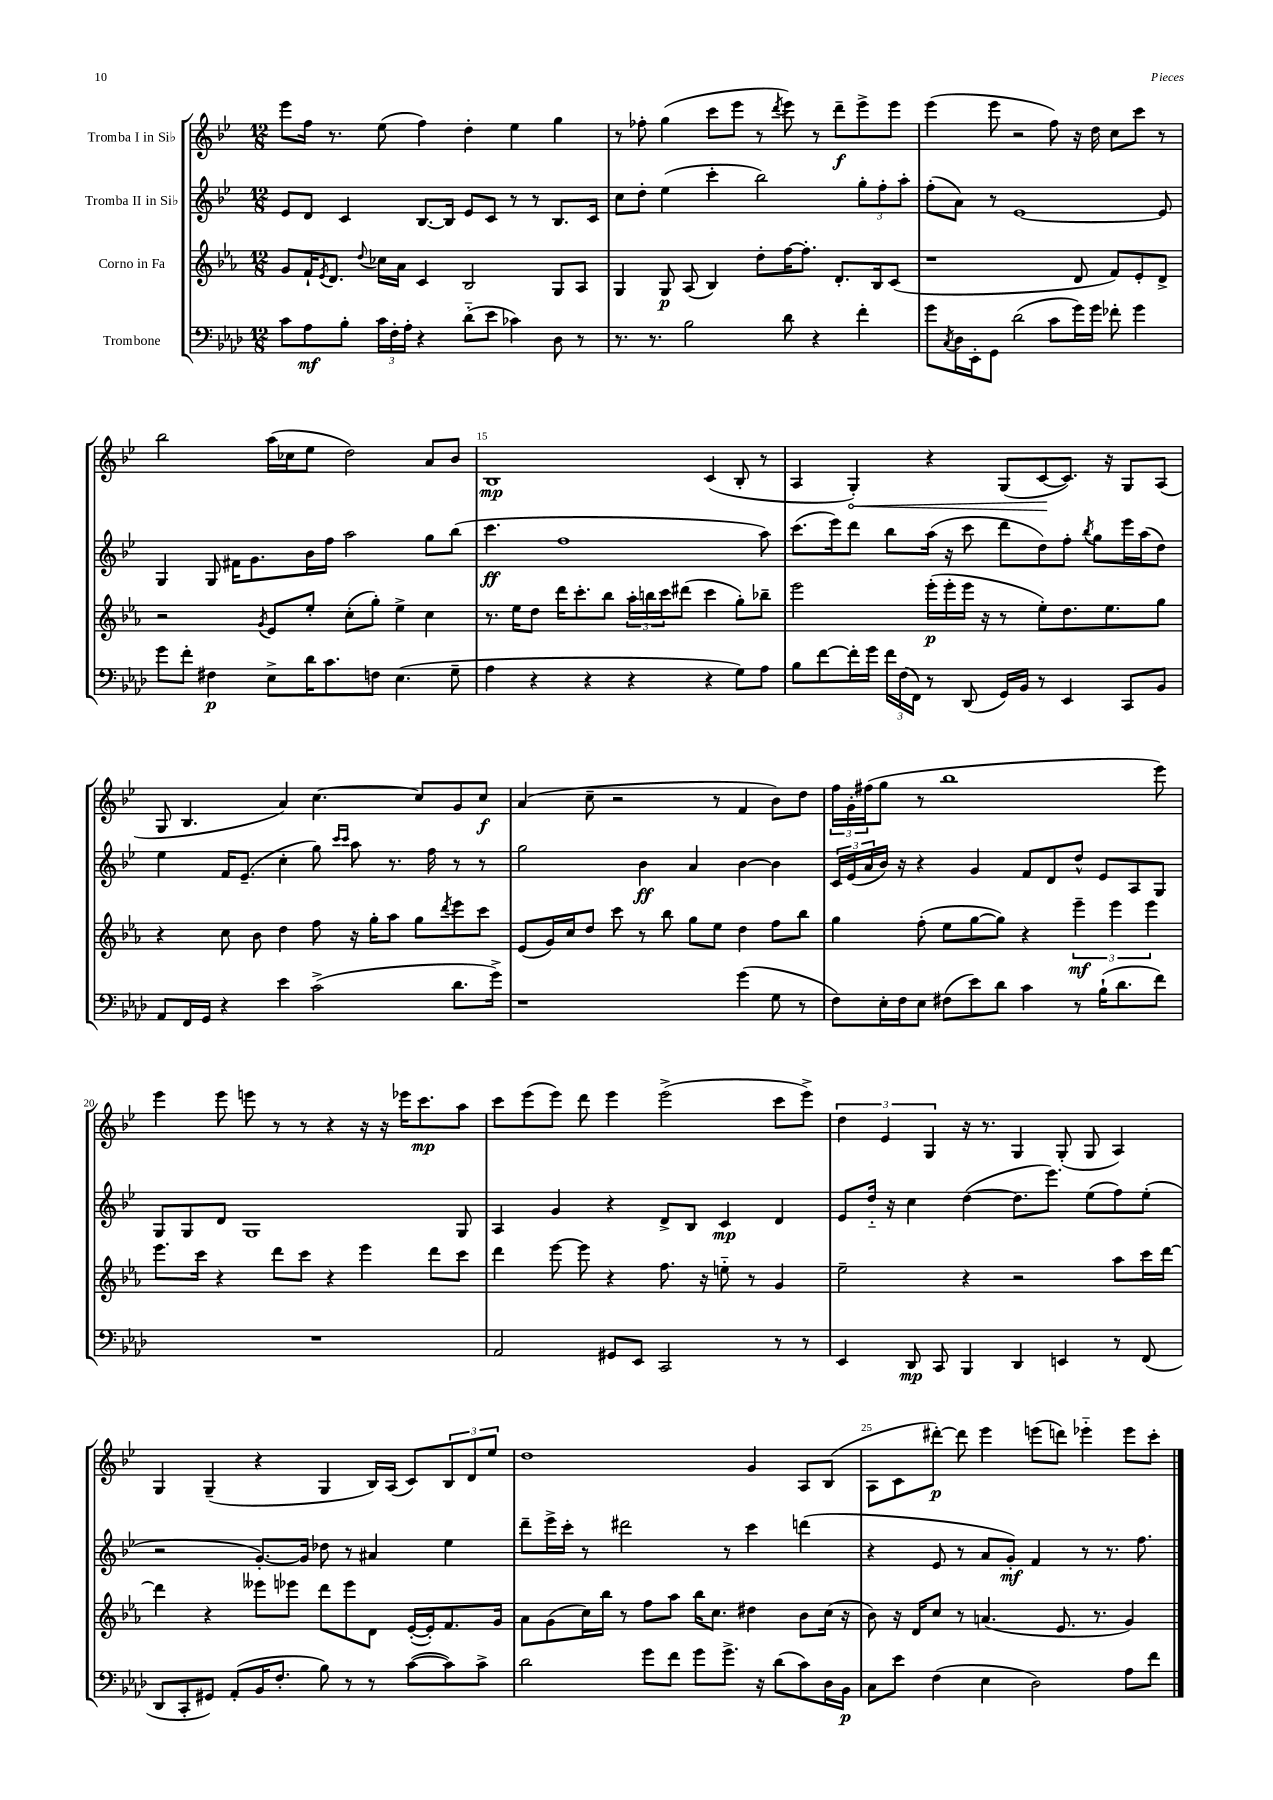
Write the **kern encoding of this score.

**kern	**kern	**kern	**kern
*staff4	*staff3	*staff2	*staff1
*clefF4	*clefG2	*clefG2	*clefG2
*k[b-e-a-d-]	*k[b-e-a-]	*k[b-e-]	*k[b-e-]
*M12/8	*M12/8	*M12/8	*M12/8
8c\L	8g/L	8e-/L	8eee-\L
8A-\	16f`/K	8d/J	16ff\Jk
.	8qe-/	.	.
.	8.d/J	.	8.r
8B-'\J	.	4c/	.
.	8qqdd/	.	.
24c\LL	16cc-\LL	.	(8ee-\
24F'\	.	.	.
.	16a-\JJ	.	.
24A-'\JJ	.	.	.
4r	4c/	[8.B-/L	4ff\)
.	.	16B-/]Jk	.
(8d-'~\L	2B-/	8e-/L	4dd'\
8e-\J	.	8c/J	.
4c-\)	.	8r	4ee-\
.	.	8r	.
8D-\	8G/L	8.B-/L	4gg\
8r	8A-/J	.	.
.	.	16c/Jk	.
=	=	=	=
8.r	4G/	8cc\L	8r
.	.	8dd'\J	8ff-'\
8.r	.	.	.
.	8G/	(4ee-\	(4gg\
2B-\	(8A-/	.	.
.	4B-/)	4ccc'\	8ccc\L
.	.	.	8eee-\J
.	8dd'\L	2bb-\)	8r
.	.	.	8qddd/
8d-\	[16ff\K	.	8eee-\)
.	8.ff'\]J	.	.
4r	.	.	8r
.	8.d'/L	.	8ddd~\L
4f'\	.	12gg'\L	8eee-^\
.	16B-/k	.	.
.	.	12ff'\	.
.	(8c/J	.	8eee-\J
.	.	12aa'\J	.
=	=	=	=
8g\L	1r	(8ff'\L	(4eee-\
8qC/	.	.	.
16D-\L	.	8a\J)	.
16EE-'\J	.	.	.
8GG\J	.	8r	8eee-\
(2d-\	.	[1e-	2r
8c\L	.	.	8ff\)
16g\L)	8d/	.	16r
16g\JJ	.	.	16dd\
8f-'\	8f/L)	.	8cc\L
4g\	8e-'/	.	8ccc\J
.	8d^/J	8e-/]	8r
=	=	=	=
8g\L	2r	4G/	2bb-\
8f'\J	.	.	.
4F#\	.	8G/	.
.	.	16f#\LK	.
.	.	8.g\	.
.	8qg/	.	.
8E-^\L	8e-/L	.	(16aa\LL
.	.	.	16cc-\J
16d-\K	8ee-'/J	16b-\L	8ee-\J
8.c\	.	16ff\JJ	.
.	(8cc'\L	2aa\	2dd\)
8F\J	8gg'\J)	.	.
(4.E-\	4ee-^\	.	.
.	4cc\	8gg\L	8a/L
8G~\	.	(8bb-\J	8b-/J
=	=	=	=
4A-\	8.r	4.ccc\	1B-
.	16ee-\LK	.	.
4r	8dd\J	.	.
.	16ddd\LK	1ff	.
.	8.ccc'\	.	.
4r	.	.	.
.	8bb-\J	.	.
4r	24aa-'\LL	.	.
.	24bb\	.	.
.	24ccc\J	.	.
.	(8ddd#\J	.	.
4r	4ccc\	.	(4c/
8G\L)	8gg'\L)	.	8B-'/
8A-\J	8bb-~\J	8aa\)	8r
=	=	=	=
8B-\L	2eee-\	(8.ccc\L	4A/
[8f\	.	.	.
.	.	16eee-\k)	.
16f'\]L	.	8ddd\J	4G'/)
16g\JJ	.	.	.
24f\LL	.	8bb-\L	.
(24F\	.	.	.
24FF\JJ)	.	.	.
8r	(16eee-'\LL	(16aa\Jk	4r
.	16eee-'\	16r	.
(8DD-/	16eee-\JJ	8ccc\	.
.	16r	.	.
16GG/LL)	8r	8ddd\L	(8G/L
16BB-/JJ	.	.	.
8r	8ee-'\L)	8dd\)	[8c/
4EE-/	8.dd\	8ff'\J	8.c/]J)
.	.	8qbb-/	.
.	.	8gg\L	.
.	8.ee-\	.	16r
8CC/L	.	16eee-\L	8G/L
.	.	(16aa\J	.
8BB-/J	8gg\J	8dd\J)	(8A/J
=	=	=	=
8AA-/L	4r	4ee-\	8G/
16FF/L	.	.	4.B-/
16GG/JJ	.	.	.
4r	8cc\	16f/LK	.
.	.	(8.e-~/J	.
.	8b-\	.	.
4e-\	4dd\	4cc'\	4a/)
(2c^\	8ff\	8gg\)	[4.cc\
.	.	16qqccc/LL	.
.	.	16qqccc/JJ	.
.	16r	8aa\	.
.	16gg'\LK	.	.
.	8aa-\J	8.r	.
.	8gg\L	.	8cc/]L
.	.	16ff\	.
.	8qddd/	.	.
8.d-\L	8eee-\	8r	8g/
.	8ccc\J	8r	8cc/J
16g^\Jk)	.	.	.
=	=	=	=
1r	(8e-/L	2gg\	(4a/
.	16g/L)	.	.
.	16cc/J	.	.
.	8dd/J	.	8cc~\
.	8ccc\	.	2r
.	8r	4b-\	.
.	8bb-\	.	.
.	8gg\L	4a/	.
.	8ee-\J	.	8r
(4g\	4dd\	[4b-\	4f/
8G\	8ff\L	4b-\]	8b-\L)
8r	8bb-\J	.	8dd\J
=	=	=	=
8F\L)	4gg\	24c/LL	24ff\LL
.	.	(24e-/	24g'\
.	.	24a/	(24ff#\J
16E-'\L	.	16b-/JJ)	8gg\J
16F\J	.	16r	.
8E-\J	(8ff'\	4r	8r
(8F#\L	8ee-\L	.	1bb-
8e-\)	[8gg\	4g/	.
8d-\J	8gg\]J)	.	.
4c\	4r	8f/L	.
.	.	8d/	.
8r	6eee-~\	8dd^^/J	.
(16B-`\LK	.	8e-/L	.
.	6eee-\	.	.
8.d-\	.	.	.
.	.	8A/	.
.	6eee-\	.	.
8f\J)	.	8G/J	8eee-\)
=	=	=	=
1.r	8.eee-\L	8G/L	4eee-\
.	.	8G/	.
.	16ccc\Jk	.	.
.	4r	8d/J	8eee-\
.	.	1G	8eee\
.	8ddd\L	.	8r
.	8ccc\J	.	8r
.	4r	.	4r
.	4eee-\	.	16r
.	.	.	16r
.	.	.	16eee-\LK
.	.	.	8.ccc\
.	8ddd\L	.	.
.	8ccc\J	8G/	8aa\J
=	=	=	=
2AA-/	4ddd\	4A/	8ccc\L
.	.	.	(8eee-\
.	[8eee-\	4g/	8eee-\J)
.	8eee-\]	.	8ddd\
8GG#/L	4r	4r	4eee-\
8EE-/J	.	.	.
2CC/	8.ff\	8d^/L	(2eee-^\
.	.	8B-/J	.
.	16r	.	.
.	8ee'~\	4c/	.
.	8r	.	.
8r	4g/	4d/	8ccc\L
8r	.	.	8eee-^\J)
=	=	=	=
4EE-/	2ee-~\	8e-/L	6dd\
.	.	16dd'~/Jk	.
.	.	.	6e-/
.	.	16r	.
8DD-/	.	4cc\	.
.	.	.	6G/
8CC/	.	.	.
4BBB-/	4r	([4dd\	16r
.	.	.	8.r
4DD-/	2r	8.dd\]L	4G/
.	.	8.eee-\J)	.
4EE/	.	.	(8G'/
.	.	(8ee-\L	8G/
8r	8aa-\L	8ff\)	4A/)
(8FF/	16ccc\L	(8ee-'\J	.
.	[16ddd\JJ	.	.
=	=	=	=
8DD-/L	4ddd\]	2r	4G/
8CC'/	.	.	.
8GG#/J)	4r	.	(4G~/
(8AA-'/L	.	.	.
16BB-/K	8eee--\L	[8.g'/L)	4r
8.F'/J	.	.	.
.	8eee-\J	.	.
.	.	16g/]Jk	.
8B-\)	8ddd\L	8dd-\	4G/
8r	8eee-\	8r	.
8r	8d\J	4a#/	16B-/LL)
.	.	.	(16A/JJ
([8c\L	([16e-'/LL	.	8c/L)
.	16e-'/]J)	.	.
8c\])	8.f/	4ee-\	12B-/
.	.	.	12d/
8c^\J	.	.	.
.	.	.	12ee-/J
.	16g/Jk	.	.
=	=	=	=
2d-\	8a-\L	8ddd~\L	1dd
.	(8g\	16eee-^\L	.
.	.	16ccc'\JJ	.
.	16cc\L)	8r	.
.	16bb-\JJ	.	.
.	8r	2ddd#\	.
8g\L	8ff\L	.	.
8f\J	8aa-\J	.	.
8g\L	16bb-\LK	.	.
.	8.cc\J	.	.
8.g^\J	.	8r	.
.	4dd#\	4ccc\	4g/
16r	.	.	.
(8d-\L	.	.	.
8c\)	8b-\L	(4ddd\	8A/L
16D-\L	(16cc\Jk	.	(8B-/J
16BB-\JJ	16r	.	.
=	=	=	=
8C\L	8b-\)	4r	8A\L
8e-\J	16r	.	8c\
.	16d/LK	.	.
(4F\	8cc/J	8e-/	[8ddd#'\J)
.	8r	8r	8ddd#\]
4E-\	(4.a/	8a/L	4eee-\
.	.	8g'/J)	.
2D-\)	.	4f/	(8eee\L
.	8.e-/	.	8ddd\J)
.	.	8r	4eee-'~\
.	8.r	.	.
.	.	8.r	.
8A-\L	4g/)	.	8eee-\L
.	.	8.ff\	.
8f\J	.	.	8ccc'\J
==	==	==	==
*-	*-	*-	*-
